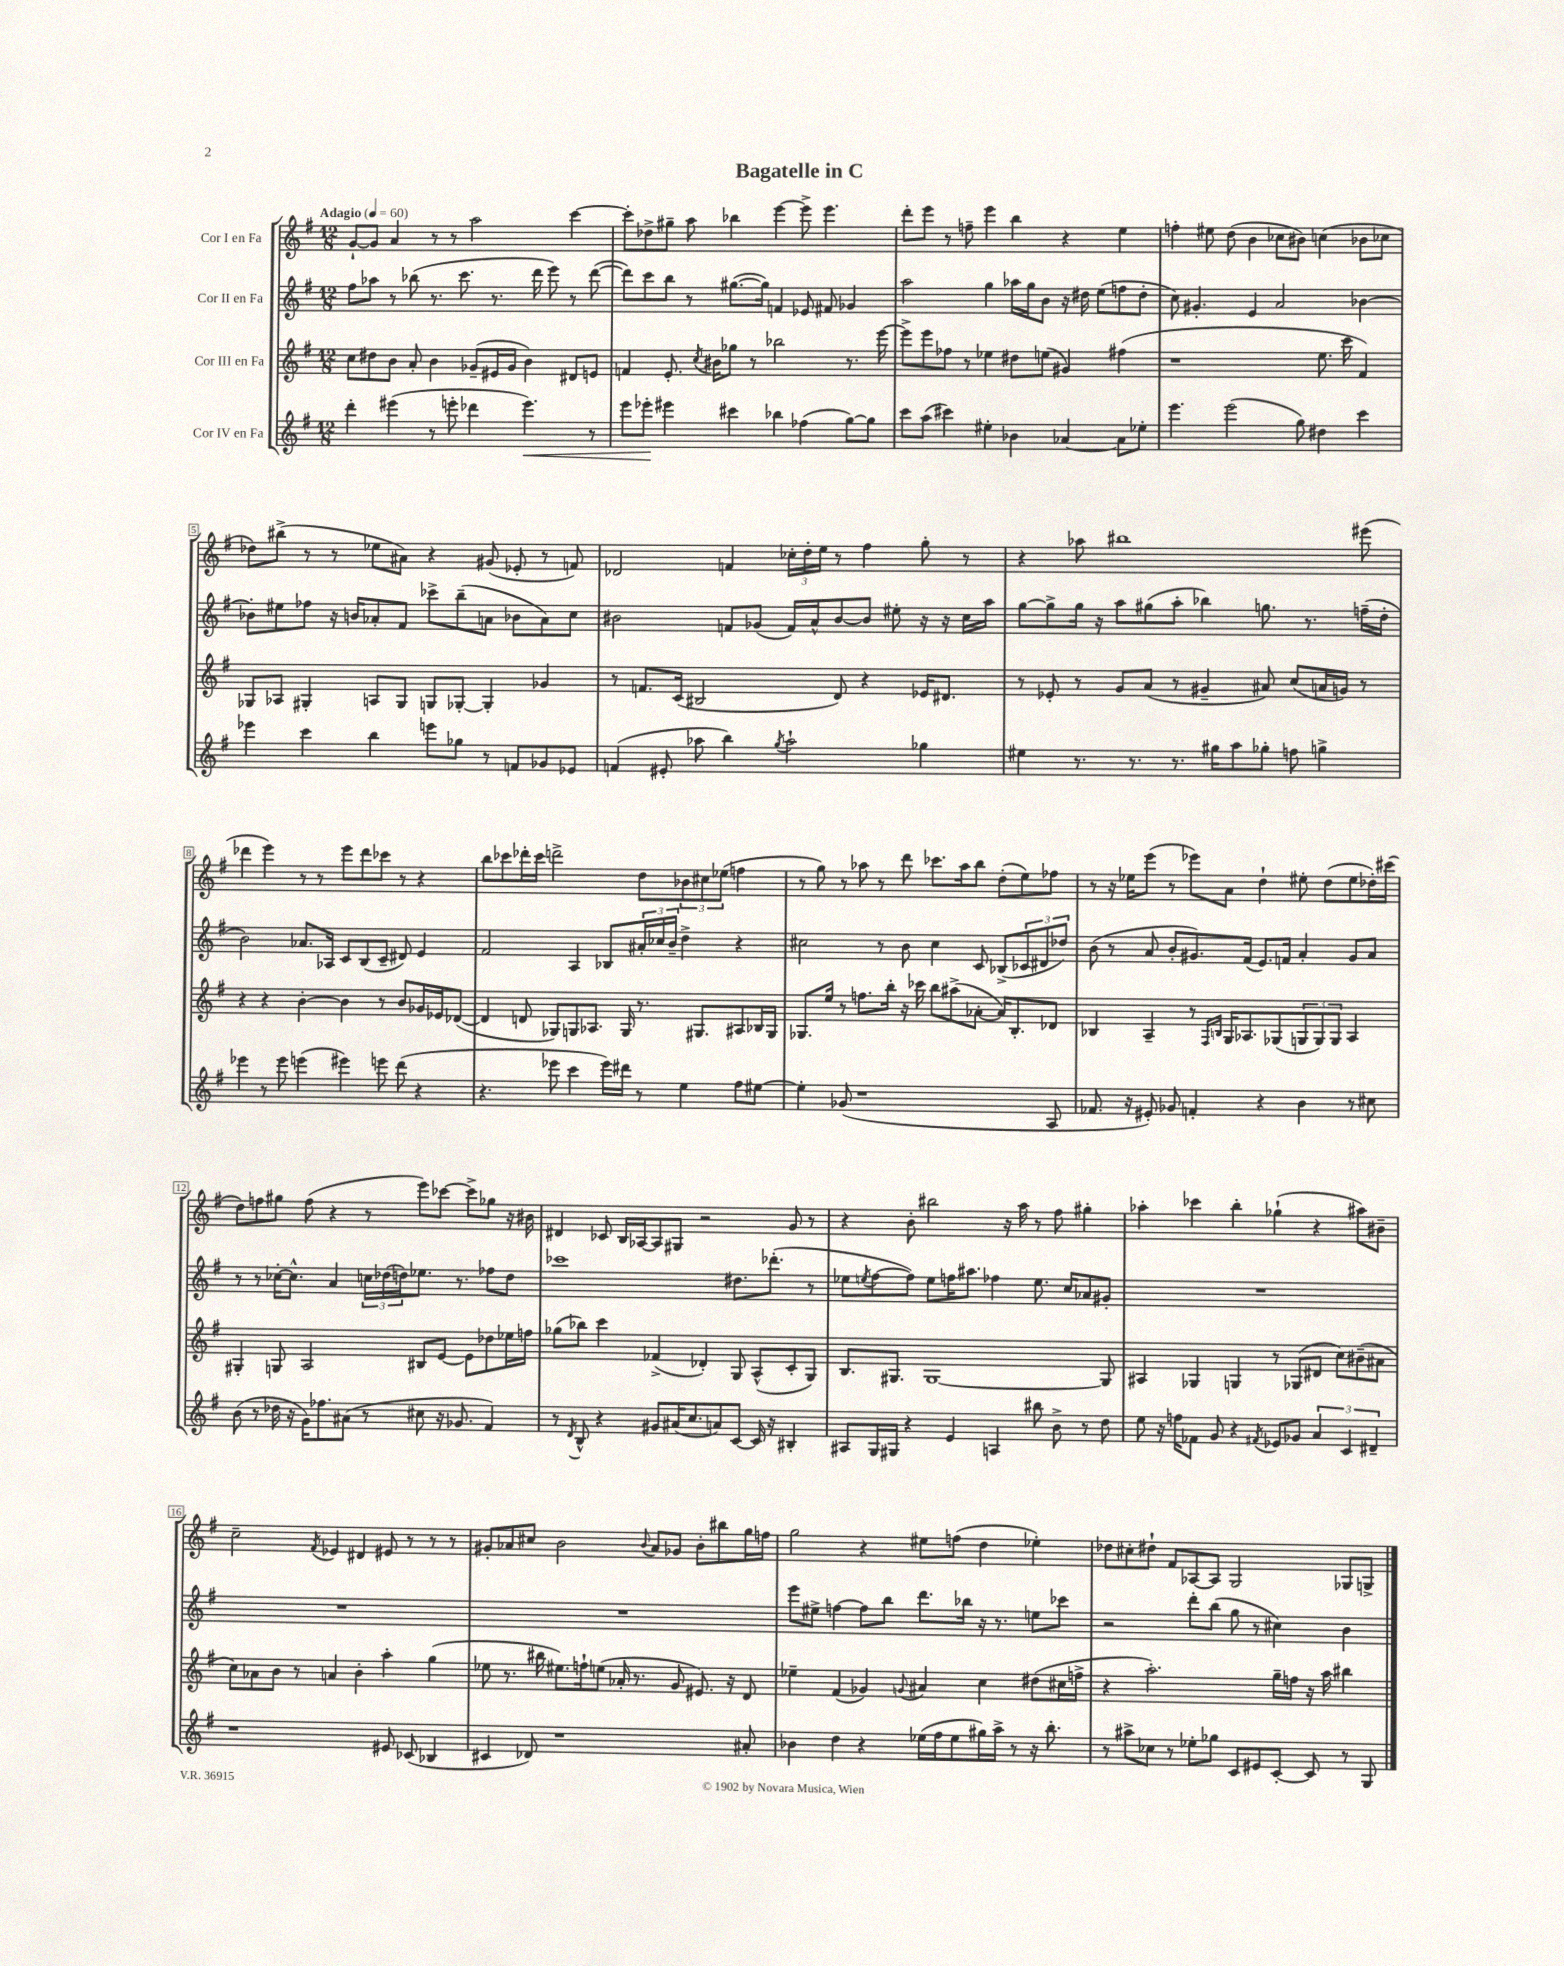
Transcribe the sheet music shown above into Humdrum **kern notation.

**kern	**kern	**kern	**kern
*staff4	*staff3	*staff2	*staff1
*clefG2	*clefG2	*clefG2	*clefG2
*k[f#]	*k[f#]	*k[f#]	*k[f#]
*M12/8	*M12/8	*M12/8	*M12/8
*MM60	*MM60	*MM60	*MM60
4ddd'	8cc	8ff#	[8g`
.	8dd#	8aa-	8g]
(4eee#	8b	8r	4a
.	8a'	(8bb-	.
8r	4b	8.r	8r
8eee'	.	.	8r
.	.	8.ccc	.
4ddd-	(8g-~	.	2aa
.	16e#	8.r	.
.	16g-	.	.
4.eee)	4b)	.	.
.	.	16ddd	.
.	.	8eee)	.
.	8d#	8r	[4ccc
8r	8e	([8ddd	.
=	=	=	=
8eee	4f	8ddd])	8ccc']
8eee-'	.	8ccc	8dd-^
4eee#	8.e'	8bb	8gg#~
.	.	8r	8aa
.	8qcc	.	.
.	16b#	.	.
4ccc#	8gg-	([8.gg#	4bb-
.	8r	.	.
.	.	16gg#])	.
4bb-	2bb-	4f	[4eee
(4ff-	.	8e-	8eee^]
.	.	8f#	4.eee
[8gg)	8.r	4g-	.
8gg]	.	.	.
.	[16eee	.	.
=	=	=	=
8ccc	8eee^]	2aa	8ddd'
(8aa	8eee	.	8eee
4ccc#)	8ff-	.	8r
.	8r	.	8ff~
4ee#'	4ee-	4gg	4eee
4b-	8dd#	16aa-	4bb
.	.	16gg	.
.	(8ee	8b	.
[4a-	4g#)	16r	4r
.	.	16dd#	.
.	.	(8ee	.
8a-]	(4ff#	8ff	4ee
8ee-'	.	8dd#'	.
=	=	=	=
4.eee	1r	8cc)	4ff'
.	.	4.g#'	.
.	.	.	8ee#
(2eee	.	.	(8dd
.	.	4e	4b
.	.	2a	8cc-
8gg)	.	.	8b#)
4dd#	8.ee	.	(4cc
.	16ccc	.	.
4ccc	4f#)	[4b-	8b-
.	.	.	8cc-
=	=	=	=
4eee-	8G-	8b-']	8dd-)
.	8A-	8ee#	(8bb#^
4ccc	4G#'	8ff-	8r
.	.	16r	8r
.	.	16b	.
4bb	8A	8a-'	8ee-
.	8G#	8f#	8a#)
8eee	8G	8ccc-^	4r
8gg-	[8G-'	(8bb~	.
8r	4G-']	8a	(8g#
8f	.	8b-	8e-'
8g-	4g-	8a)	8r
8e-	.	8cc	8f)
=	=	=	=
(4f	8r	2b#	2d-
.	8.f	.	.
8e#'	.	.	.
.	(16c	.	.
8aa-	2B#	.	.
4bb)	.	8f	4f
.	.	(8g-	.
8qgg	.	.	.
2aa-`	.	16f)	24cc-'
.	.	.	24dd'
.	.	16a^^	.
.	.	.	24ee
.	8d)	[8b#	8r
.	4r	8b#]	4ff#
.	.	8ee#'	.
4gg-	16e-	16r	8gg'
.	8.d#	16r	.
.	.	16cc	8r
.	.	16aa	.
=	=	=	=
4ee#	8r	[8gg	4r
.	8e-'	8gg^]	.
8.r	8r	16gg	8aa-
.	.	16r	.
.	8g	8aa	1bb#
8.r	.	.	.
.	(8a	(8gg#	.
8.r	8r	8aa'	.
.	4g#~	4bb-)	.
16gg#	.	.	.
8aa	.	.	.
8gg-'	8a#)	8.gg	.
8ff	(8cc	.	.
.	.	8.r	.
4gg^	16a	.	.
.	16g)	.	.
.	8r	(16ff~	(8eee#
.	.	16dd'	.
=	=	=	=
4eee-	4r	2b)	4ddd-
8r	4r	.	4eee)
8eee-	.	.	.
(4eee	[4b'	8.a-	8r
.	.	.	8r
.	.	16A-	.
4eee#)	4b]	8c	8eee
.	.	(8B	8ddd-
8eee	8r	8c~	8ccc-
(8ddd	8b	8d#)	8r
4r	16g-	4e	4r
.	16e-	.	.
.	([8d-	.	.
=	=	=	=
4.r	4d-]	2f#	8bb
.	.	.	8ccc-
.	8d	.	16ddd-'
.	.	.	16ccc-
8eee-	8G-)	.	2ddd^
4ccc	8G	4A	.
.	8.A-	.	.
16eee-)	.	8B-	.
16ddd#	16G	.	.
8r	8.r	24a#'	8dd
.	.	24cc-	.
.	.	24b~	.
4ee	.	4dd^	12b-
.	8.G#	.	.
.	.	.	12cc#
.	.	.	(12ee-
8ff#	8A#	4r	4ff
[8ee#	16B-	.	.
.	16G#	.	.
=	=	=	=
4ee#']	8.G-	2cc#	8r
.	.	.	8gg)
.	16ee	.	.
(8g-	8r	.	8r
1r	8.ff	.	8aa-
.	.	8r	8r
.	16bb'	.	.
.	16r	8b	8ddd
.	16ccc-	.	.
.	8bb	4cc#	8.ccc-
.	(8aa#^	.	.
.	.	.	16aa-
.	[8a-'	8c	8bb
.	16a-])	(8B-^	(8dd'
.	8.B'	.	.
.	.	12c-	8ee)
.	.	12d#	.
8A	8d-	.	8ff-
.	.	12dd-)	.
=	=	=	=
8.f-	4B-	(8b	8r
.	.	8r	16r
16r	.	.	16ee-
8e#')	4A~	8a	(8eee
8g-	.	8b'	8r
4f'	8r	8.g#)	8eee-)
.	16qqF#	.	.
.	16qqB	.	.
.	16G	.	8a
.	8.A-	(16f#	.
4r	.	8.e)	4dd`
.	(8G-	.	.
.	.	16f	.
4b	12G	4a'	8ee#'
.	12G)	.	.
.	.	.	(8dd
.	12G	.	.
8r	4A-	8g#	8ee#
8cc#	.	8a	16dd-')
.	.	.	(16ccc#
=	=	=	=
(8b	4G#'	8r	8dd)
8r	.	8r	8ff
16dd-	8G	[16cc-'	8gg#
16r	.	8.cc-^^]	.
16g)	2A	.	(8ff
8.ff-	.	.	.
.	.	4a	4r
(8a#	.	.	.
8r	.	24cc	8r
.	.	(24dd-	.
.	.	24dd)	.
8cc#	8B#	8.ee-	8eee)
16r	[8e	.	[8ccc-
8.g-	.	8.r	.
.	8e]	.	8ccc-^]
4f#)	8dd-	8ff-	8gg-
.	16ee-	8dd	16r
.	16ff	.	16b#
=	=	=	=
8r	(8gg-	1ccc-	4d#
8qd	.	.	.
8B^^	8bb-)	.	.
4r	4ccc	.	8c-
.	.	.	16B
.	.	.	[16A-
8g#	(4f-^	.	8A-]
(16a#	.	.	8G#
8.cc	.	.	.
.	4d-')	.	2r
8a)	.	.	.
[8c	8G	8.dd#	.
16c]	(8A^^	.	.
16r	.	(8.ddd-'	.
4B#'	8c'	.	8g
.	8G)	8r	8r
=	=	=	=
8A#	8.B	8ee-	4r
.	.	8qee	.
16G	.	[8ff#	.
16G#	8.G#	.	.
4r	.	8ff#])	8b'
.	[1G#	8ee	2bb#
4e	.	16ff	.
.	.	8.aa#	.
4A	.	4ff-	.
.	.	.	16r
.	.	.	16aa
8bb#	.	8.ee	8r
8b^	.	.	8ff#
.	.	16cc	.
8r	.	8a-	4gg#'
8dd	8G#]	8g#'	.
=	=	=	=
8ee	4A#	1.r	4aa-'
16r	.	.	.
16ff	.	.	.
8f-	4G-	.	4ccc-
8g	.	.	.
4r	4G	.	4bb'
8qf#	.	.	.
8e-	8r	.	(4gg-`
8g-	(8G-	.	.
6a	8d#	.	4r
.	8cc)	.	.
6c	.	.	.
.	(8b#~	.	8aa#)
6d#~	.	.	.
.	8a#	.	8b#~
=	=	=	=
1r	8cc)	1.r	2cc~
.	8a-	.	.
.	8b	.	.
.	8r	.	.
.	.	.	8qf#
.	4a	.	4e-
.	4b'	.	4d#
8e#	4aa'	.	8e#
(8c-	.	.	8r
4B-	(4gg	.	8r
.	.	.	8r
=	=	=	=
4c#	8ee-	1.r	8g#'
.	8.r	.	8a-
8d-)	.	.	8cc#
.	16bb#	.	.
1r	8.ee#)	.	2b
.	16ff`	.	.
.	(8ee	.	.
.	16a-'	.	.
.	8.r	.	.
.	.	.	8qqb
.	.	.	8a-
.	8g	.	8g-
.	8.e#)	.	8b'
.	.	.	8bb#
.	16r	.	.
8a#'	8d	.	16gg
.	.	.	16ff
=	=	=	=
4b-	4ee-~	8eee	2gg
.	.	8ee#^	.
4dd	(4f#	[4ff	.
4r	4g-)	8ff]	4r
.	.	8bb	.
.	8qqg	.	.
(16ee-	4a#	8.ddd	8ee#
16ff#	.	.	.
8ee-	.	.	(8ff
.	.	16bb-	.
16gg#)	4cc	16r	4dd
16aa^	.	8.r	.
8r	.	.	.
16r	(8dd#	8ee	4ee-')
8.bb'	.	.	.
.	16cc#	8ccc-	.
.	16ff^	.	.
=	=	=	=
8r	4r	2r	8dd-
8aa#^	.	.	8cc#'
8cc-	2.aa')	.	8dd#`
8r	.	.	8f#
8ee-'	.	8ddd'	[8A-
8gg-	.	(8bb	8A-]
8c	.	8gg	2G
8e#	.	8r	.
[8c'	16gg~	4cc#)	.
.	16ff	.	.
8c]	16r	.	.
.	16aa	.	.
8r	4bb#	4b	8G-
8G	.	.	8G^
==	==	==	==
*-	*-	*-	*-
